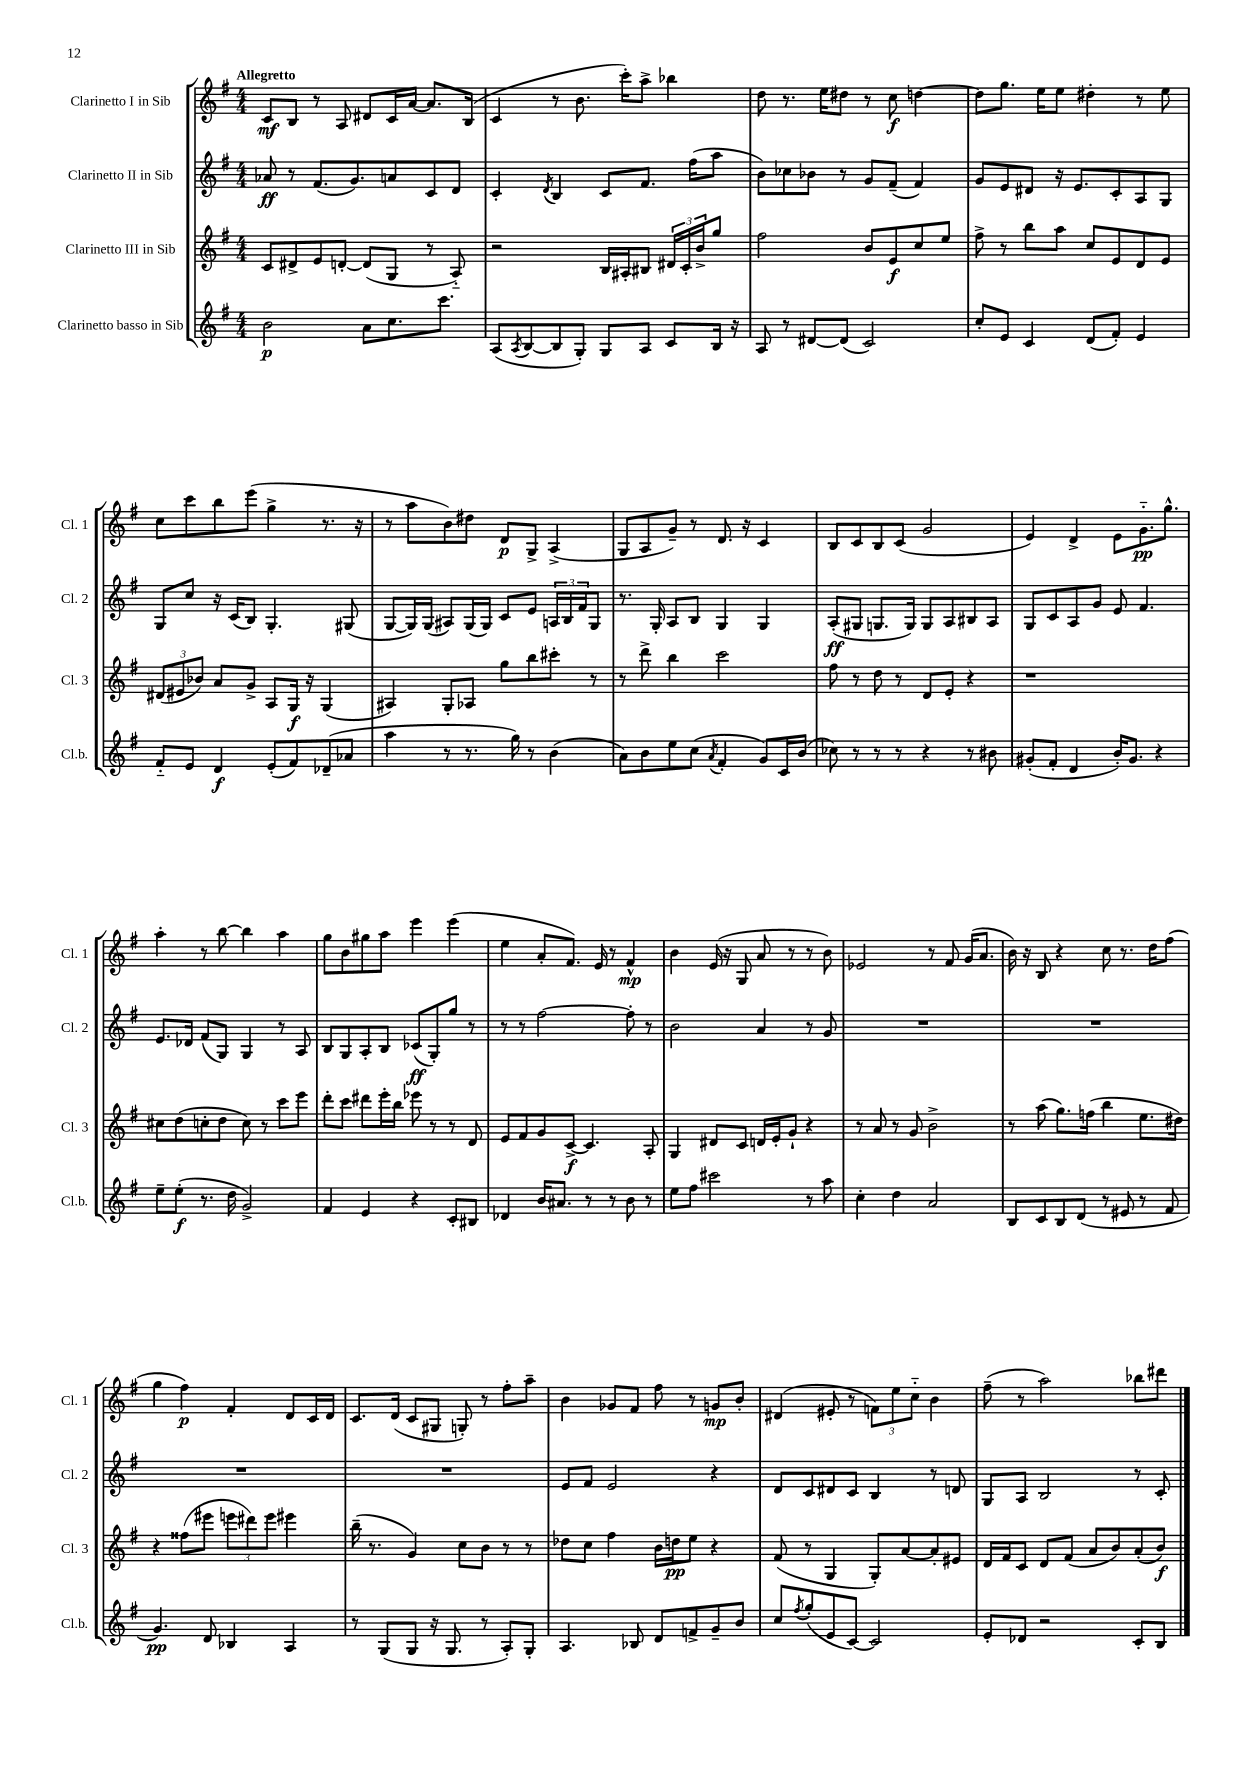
<<
\new StaffGroup <<
\new Staff = "s0" \with { instrumentName = "Clarinetto I in Sib" shortInstrumentName = "Cl. 1" } {
    \clef treble \key g \major \numericTimeSignature \time 4/4 \tempo "Allegretto"
    c'8\mf b8 r8 a8 dis'8 c'16 a'16~ a'8. b16( |
    c'4 r8 b'8. c'''16-.) a''8-> bes''4 |
    d''8 r8. e''16 dis''8 r8 c''8\f d''4~ |
    d''8 g''8. e''16 e''8 dis''4-. r8 e''8 |
    c''8 c'''8 b''8 e'''8( g''4-> r8. r16 |
    r8 a''8 b'8) dis''8 d'8\p g8-> a4->( |
    g8 a8 g'8--) r8 d'8. r16 c'4 |
    b8 c'8 b8 c'8( g'2 |
    e'4) d'4-> e'8 g'8.-_\pp g''8.-^ |
    a''4-. r8 b''8~ b''4 a''4 |
    g''8 b'8 gis''8 a''8 e'''4 e'''4( |
    e''4 a'8-. fis'8.) e'16 r8 fis'4-^\mp |
    b'4 e'16( r16 g8 a'8 r8 r8 b'8) |
    ees'2 r8 fis'8 g'16( a'8. |
    b'16) r16 b8 r4 c''8 r8. d''16 fis''8( |
    g''4 fis''4\p) fis'4-. d'8 c'16 d'16 |
    c'8. d'16( c'8 gis8 g8-.) r8 fis''8-. a''8-- |
    b'4 ges'8 fis'8 fis''8 r8 g'8\mp b'8-. |
    dis'4( eis'8-. r8 \tuplet 3/2 { f'8) e''8 c''8-_ } b'4 |
    fis''8--( r8 a''2) bes''8 dis'''8 \bar "|." |
}
\new Staff = "s1" \with { instrumentName = "Clarinetto II in Sib" shortInstrumentName = "Cl. 2" } {
    \clef treble \key g \major \numericTimeSignature \time 4/4
    aes'8\ff r8 fis'8.( g'8.) a'8 c'8 d'8 |
    c'4-. \acciaccatura { d'8 } b4 c'8 fis'8. fis''16( a''8 |
    b'8) ces''8 bes'8 r8 g'8 fis'8--( fis'4) |
    g'8 e'8 dis'8 r16 e'8. c'8-. a8 g8 |
    g8 c''8 r16 c'16( b8) g4.-. gis8( |
    g8~ g16) g16( ais8) g16( g16) c'8 e'8 \tuplet 3/2 { a16 b16 fis'16 } g8 |
    r8. g16-. a8 b8 g4 g4 |
    a8-.\ff( gis8 g8. g16) g8 a8 bis8 a8 |
    g8 c'8 a8 g'8 e'8 fis'4. |
    e'8. des'16 fis'8( g8) g4 r8 a8 |
    b8 g8 a8-. b8 ces'8\ff( g8-.) g''8 r8 |
    r8 r8 fis''2~ fis''8-. r8 |
    b'2 a'4 r8 g'8 |
    R1 |
    R1 |
    R1 |
    R1 |
    e'8 fis'8 e'2 r4 |
    d'8 c'8 dis'8 c'8 b4 r8 d'8 |
    g8 a8 b2 r8 c'8-. \bar "|." |
}
\new Staff = "s2" \with { instrumentName = "Clarinetto III in Sib" shortInstrumentName = "Cl. 3" } {
    \clef treble \key g \major \numericTimeSignature \time 4/4
    c'8 dis'8-> e'8 d'8~-. d'8( g8 r8 a8-_) |
    r2 b16 ais16-. bis8 \tuplet 3/2 { dis'16 c'16-. b'16-> } g''8 |
    fis''2 b'8 e'8\f c''8 e''8 |
    fis''8-> r8 b''8 a''8 c''8 e'8 d'8 e'8 |
    \tuplet 3/2 { dis'8( eis'8 bes'8) } a'8 g'8-> a8 g16\f r16 g4( |
    ais4) g8-. aes8 g''8 b''8 cis'''8-. r8 |
    r8 d'''8-> b''4 c'''2 |
    fis''8 r8 d''8 r8 d'8 e'8-. r4 |
    r1 |
    cis''8 d''8( c''8-. d''8 c''8) r8 c'''8 e'''8 |
    d'''8-. c'''8 dis'''8 e'''16-. b''16 ees'''8 r8 r8 d'8 |
    e'8 fis'8 g'8 c'8~->\f c'4. a8-. |
    g4 dis'8 c'8 d'16 e'16-. g'8-! r4 |
    r8 a'8 r8 g'8 b'2-> |
    r8 a''8( g''8.) f''16( b''4 e''8. dis''16) |
    r4 fisis''8( eis'''8 \tuplet 3/2 { e'''8 dis'''8) e'''8 } eis'''4 |
    b''16--( r8. g'4) c''8 b'8 r8 r8 |
    des''8 c''8 fis''4 b'16 d''16\pp e''8 r4 |
    fis'8( r8 g4 g8-.) a'8~ a'8-. eis'8 |
    d'16 fis'16 c'8 d'8 fis'8( a'8 b'8) a'8-.( b'8\f) \bar "|." |
}
\new Staff = "s3" \with { instrumentName = "Clarinetto basso in Sib" shortInstrumentName = "Cl.b." } {
    \clef treble \key g \major \numericTimeSignature \time 4/4
    b'2\p a'8 c''8. c'''8. |
    a8( \acciaccatura { a8 } b8~ b8 g8-.) g8 a8 c'8 b16 r16 |
    a8 r8 dis'8~ dis'8( c'2) |
    c''8-. e'8 c'4 d'8( fis'8-.) e'4 |
    fis'8-_ e'8 d'4\f e'8-.( fis'8) des'8--( aes'8 |
    a''4 r8 r8. g''16) r8 b'4( |
    a'8) b'8 e''8 c''8( \acciaccatura { a'8 } fis'4-. g'8) c'16 b'16( |
    ces''8) r8 r8 r8 r4 r8 bis'8 |
    gis'8-.( fis'8-. d'4 b'16-.) gis'8. r4 |
    e''8-- e''8-.\f( r8. d''16 g'2->) |
    fis'4 e'4 r4 c'8-. bis8 |
    des'4 b'16 ais'8. r8 r8 b'8 r8 |
    e''8 fis''8 cis'''2 r8 a''8 |
    c''4-. d''4 a'2 |
    b8 c'8 b8 d'8( r8 eis'8 r8 fis'8 |
    g'4.\pp) d'8 bes4 a4 |
    r8 g8( g8 r16 g8. r8 a8-.) g8-. |
    a4. bes8 d'8 f'8-> g'8-- b'8 |
    c''8 \acciaccatura { fis''8 } g''8-.( e'8 c'8~) c'2 |
    e'8-. des'8 r2 c'8-. b8 \bar "|." |
}
>>
>>
\layout { \context { \Score \remove "Bar_number_engraver" } }
